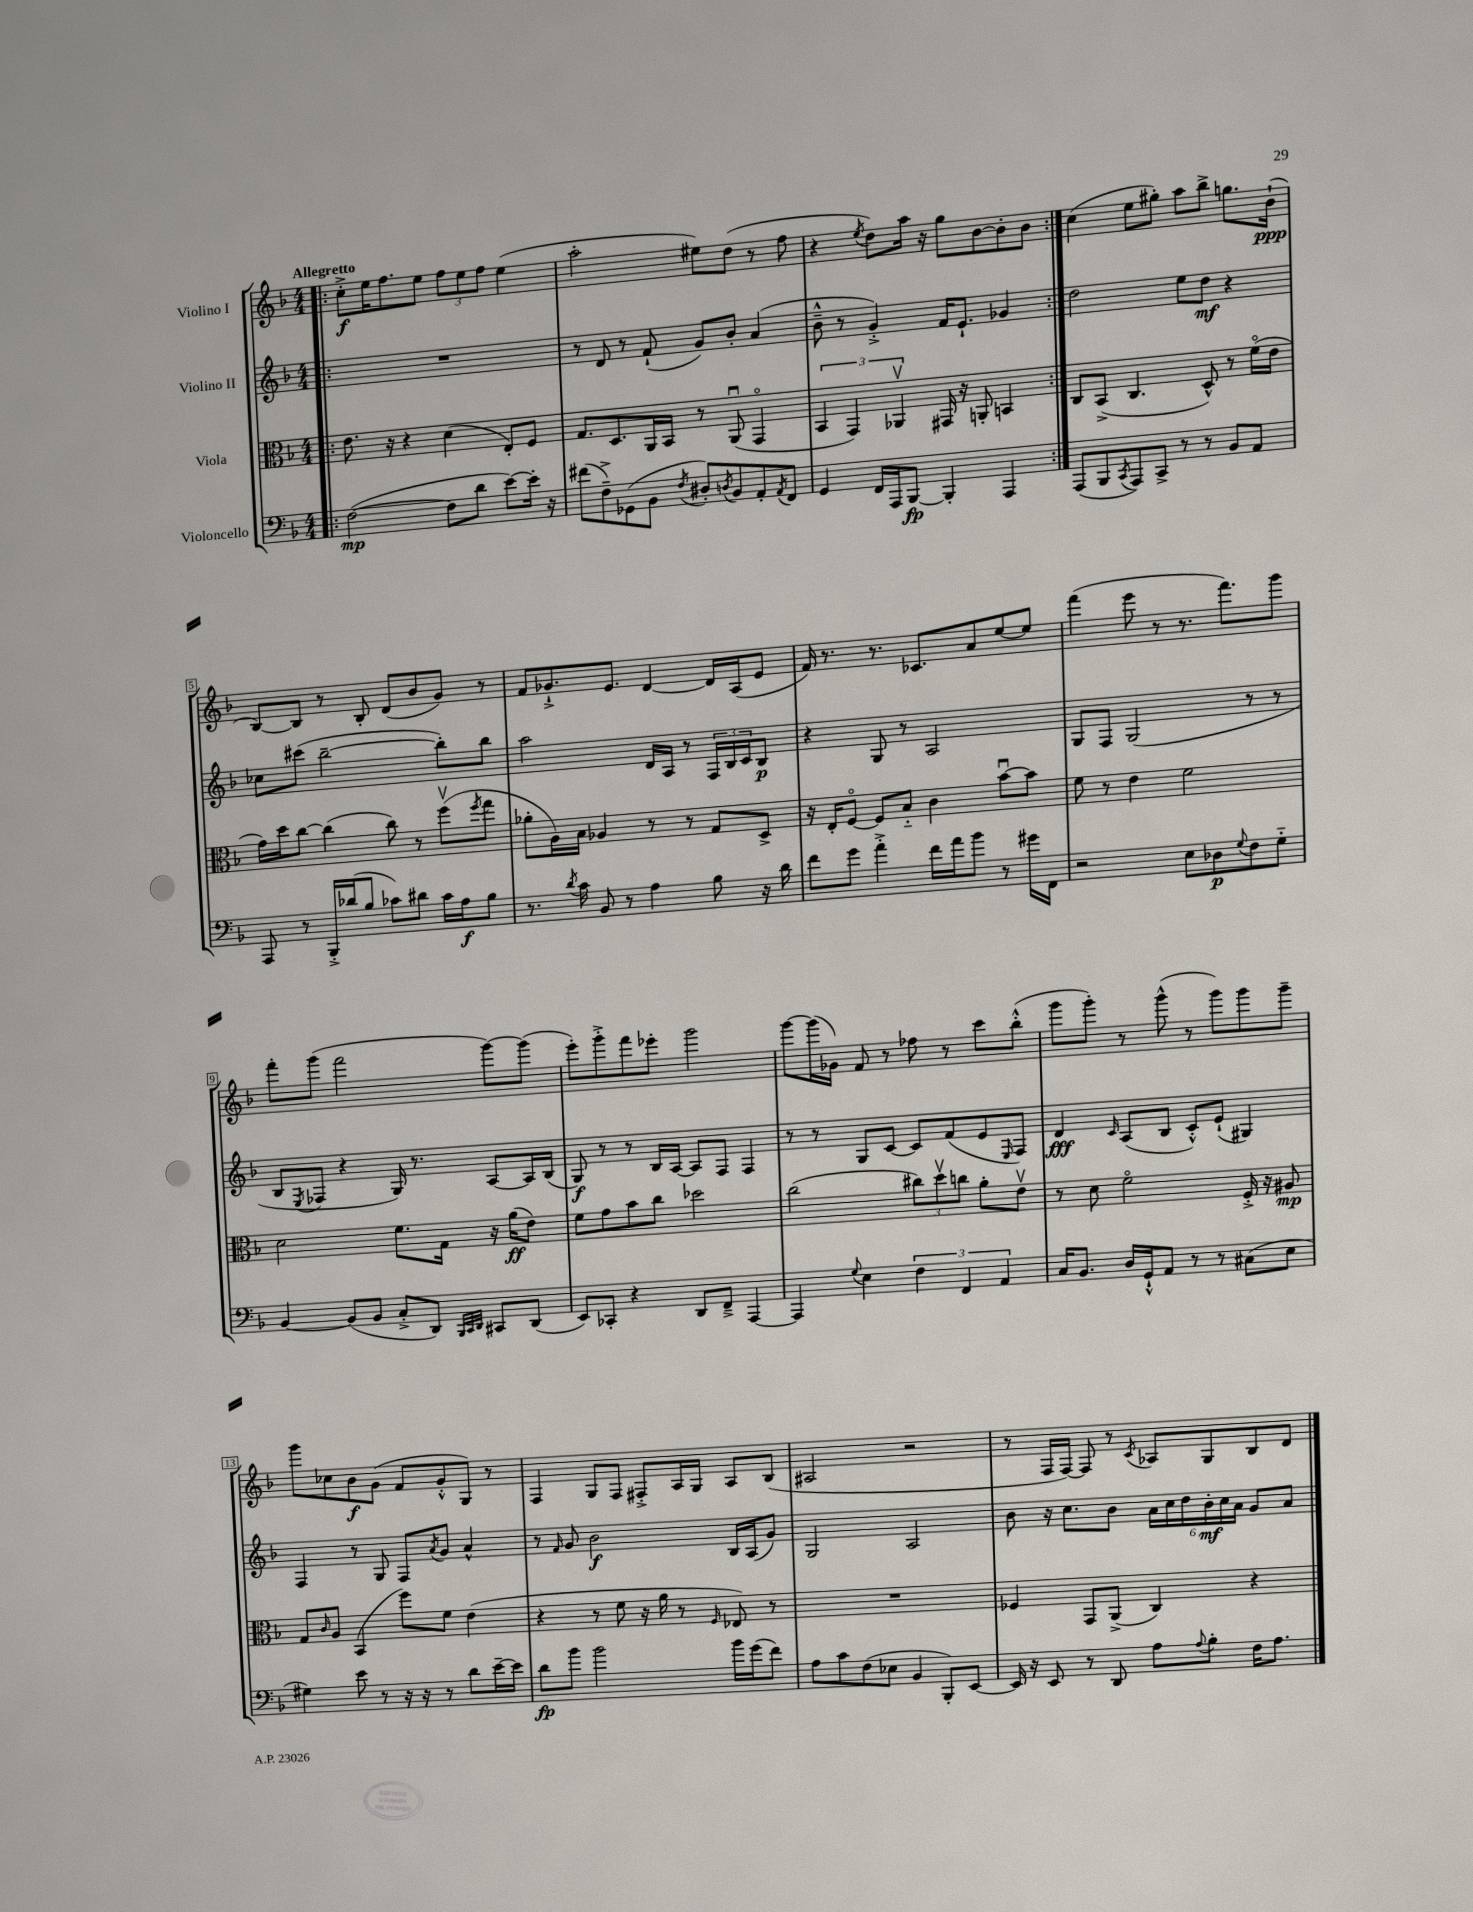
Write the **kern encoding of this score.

**kern	**dynam	**kern	**dynam	**kern	**dynam	**kern	**dynam
*part4	*part4	*part3	*part3	*part2	*part2	*part1	*part1
*staff4	*staff4	*staff3	*staff3	*staff2	*staff2	*staff1	*staff1
*I"Violoncello	*	*I"Viola	*	*I"Violino II	*	*I"Violino I	*
*clefF4	*	*clefC3	*	*clefG2	*	*clefG2	*
*k[b-]	*	*k[b-]	*	*k[b-]	*	*k[b-]	*
*M4/4	*	*M4/4	*	*M4/4	*	*M4/4	*
=1!|:	=1!|:	=1!|:	=1!|:	=1!|:	=1!|:	=1!|:	=1!|:
!	!	!	!	!	!	!LO:TX:a:B:t=Allegretto	!
([2F\	mp	8.e\	.	1r	.	8cc'^\L	f
.	.	.	.	.	.	16ee\K	.
.	.	16r	.	.	.	8.ff\	.
.	.	4r	.	.	.	.	.
.	.	.	.	.	.	8ee\J	.
8F\L]	.	(4d\	.	.	.	12ff\L	.
.	.	.	.	.	.	12ee\	.
8d\J	.	.	.	.	.	.	.
.	.	.	.	.	.	12ff\J	.
[8e\L)	.	8E'/L)	.	.	.	(4ee\	.
16e'\Jk]	.	8F/J	.	.	.	.	.
16r	.	.	.	.	.	.	.
=2	=2	=2	=2	=2	=2	=2	=2
(8f#X\L	.	8.G/L	.	8r	.	2aa'\	.
8F~^\)	.	.	.	8d/	.	.	.
.	.	8.D/	.	.	.	.	.
(8GG-X\	.	.	.	8r	.	.	.
8BB-\J	.	16AA/L	.	(8f`/	.	.	.
.	.	16BB-/JJ	.	.	.	.	.
8qF/	.	.	.	.	.	.	.
8D#X'/L)	.	8r	.	8g/L)	.	8ee#X\L)	.
8qDn/	.	.	.	.	.	.	.
8BB-/	.	(8AAu/	.	8b-'/J	.	(8dd\J	.
8AA'/	.	4GG/	.	(4a/	.	8r	.
8qAA/	.	.	.	.	.	.	.
8FF/J	.	.	.	.	.	8ff\	.
=3	=3	=3	=3	=3	=3	=3	=3
4GG/	.	6BB-/	.	8b-~^^\	.	4r	.
.	.	.	.	8r	.	.	.
.	.	6GG/)	.	.	.	.	.
.	.	.	.	.	.	8qee/	.
16FF/LL	.	.	.	4g'^/)	.	8dd\L)	.
16AAA/J	.	.	.	.	.	.	.
.	.	6AA-Xv/	.	.	.	.	.
[8BBB-/J	fp	.	.	.	.	16aa\Jk	.
.	.	.	.	.	.	16r	.
4BBB-'/]	.	16GG#X/	.	16f/KL	.	8gg\L	.
.	.	16r	.	8.e`/J	.	.	.
.	.	8AAn'/	.	.	.	[8b-\	.
4AAA/	.	4BBn/	.	4g-X/	.	8b-'\]	.
.	.	.	.	.	.	8b-\J	.
=4:|!	=4:|!	=4:|!	=4:|!	=4:|!	=4:|!	=4:|!	=4:|!
(8AAA/L	.	8C/L	.	2dd\	.	(4cc\	.
8BBB-/	.	(8BB-^/J	.	.	.	.	.
8qCC/	.	.	.	.	.	.	.
8AAA/)	.	4.C/	.	.	.	8ee\L	.
8CC^/J	.	.	.	.	.	8gg#X'\J)	.
8r	.	.	.	8ee\L	.	8aa\L	.
8r	.	8D^^/)	.	8dd\J	mf	8bb-^\J	.
8BB-/L	.	8r	.	4r	.	8.ggn\L	.
8AA/J	.	(16f\LL	.	.	.	.	.
.	.	16e\JJ	.	.	.	(16b-`\Jk	ppp
!!LO:LB:g=z
=5	=5	=5	=5	=5	=5	=5	=5
8AAA/	.	16g\LL)	.	8cc-X\L	.	[8B-/L)	.
.	.	16dd\J	.	.	.	.	.
8r	.	[8cc\J	.	(8ccc#X\J	.	8B-/J]	.
16BBB-'^/LL	.	(4cc\]	.	[2bb-~\	.	8r	.
(16d-X/J	.	.	.	.	.	.	.
8B-/J	.	.	.	.	.	8B-'/	.
8c-X\L)	.	8cc\)	.	.	.	(8d/L	.
8d#X\J	.	8r	.	.	.	8b-/	.
16c-\LL	.	(8ffv\L	.	8bb-'\L])	.	8g/J)	.
16A\J	f	.	.	.	.	.	.
.	.	8qff/	.	.	.	.	.
8B-\J	.	8gg\J	.	8bb-\J	.	8r	.
=6	=6	=6	=6	=6	=6	=6	=6
8.r	.	8a-X'\L	.	2aa\	.	8f/L	.
.	.	16A\L)	.	.	.	8.g-X`^/	.
8qd/	.	.	.	.	.	.	.
16c\	.	16B-\JJ	.	.	.	.	.
8BB-/	.	4A-X/	.	.	.	.	.
.	.	.	.	.	.	8.e/J	.
8r	.	.	.	.	.	.	.
4A\	.	8r	.	16d/LL	.	[4d/	.
.	.	.	.	16A/JJ	.	.	.
.	.	8r	.	8r	.	.	.
8B-\	.	8G/L	.	24F/LL	.	16d/LL]	.
.	.	.	.	24B-/	.	.	.
.	.	.	.	.	.	(16A/J	.
.	.	.	.	24c/J	.	.	.
16r	.	8D^/J	.	8B-/J	p	8e/J	.
16d\	.	.	.	.	.	.	.
=7	=7	=7	=7	=7	=7	=7	=7
8f\L	.	16r	.	4r	.	16f/)	.
.	.	16E'/KL	.	.	.	8.r	.
8g\J	.	[8F/J	.	.	.	.	.
4a'^\	.	8F/L]	.	8G/	.	8.r	.
.	.	8B-/J	.	8r	.	.	.
.	.	.	.	.	.	8.c-X/L	.
16f\LL	.	4c\	.	2A/	.	.	.
16a\J	.	.	.	.	.	.	.
8b-\J	.	.	.	.	.	8a/	.
8r	.	[8b-u\L	.	.	.	[8ee/	.
16g#X\LL	.	8b-\J]	.	.	.	8ee/J]	.
16FF\JJ	.	.	.	.	.	.	.
=8	=8	=8	=8	=8	=8	=8	=8
2r	.	8f\	.	8G/L	.	(4fff\	.
.	.	8r	.	8F/J	.	.	.
.	.	4e\	.	(2G/	.	8eee\	.
.	.	.	.	.	.	8r	.
8E\L	.	2f\	.	.	.	8.r	.
8D-X\	p	.	.	.	.	.	.
.	.	.	.	.	.	8.fff\L)	.
8qqG/	.	.	.	.	.	.	.
8F\	.	.	.	8r	.	.	.
8G\J	.	.	.	8r	.	8ggg\J	.
!!LO:LB:g=z
=9	=9	=9	=9	=9	=9	=9	=9
[4BB-/	.	2d\	.	8B-/L	.	8fff'\L	.
.	.	.	.	8qE/	.	.	.
.	.	.	.	8F-X/J	.	(8ggg\J	.
(8BB-/L]	.	.	.	4r	.	2fff\	.
8BB-/J	.	.	.	.	.	.	.
8C'^/L	.	8.f\L	.	16G/)	.	.	.
.	.	.	.	8.r	.	.	.
8DD/J)	.	.	.	.	.	.	.
.	.	16G\Jk	.	.	.	.	.
32qqBBB-/LLL	.	.	.	.	.	.	.
32qqCC/	.	.	.	.	.	.	.
32qqDD/JJJ	.	.	.	.	.	.	.
8CC#X/L	.	16r	.	[8A/L	.	[8ggg\L)	.
.	.	(16a\KL	ff	.	.	.	.
(8DD/J	.	8e\J)	.	16A/L]	.	(8ggg\J]	.
.	.	.	.	(16B-/JJ	.	.	.
=10	=10	=10	=10	=10	=10	=10	=10
8EE/L)	.	8f\L	.	8G/)	f	8eee'\L)	.
8CC-X'/J	.	8g\	.	8r	.	8ggg'^\	.
4r	.	8b-\	.	8r	.	8fff\	.
.	.	8cc\J	.	16B-/LL	.	8eee-X'\J	.
.	.	.	.	[16A/JJ	.	.	.
8DD/L	.	2dd-X\	.	8A/L]	.	2ggg\	.
8FF~^/J	.	.	.	8F/J	.	.	.
[4AAA/	.	.	.	4F/	.	.	.
=11	=11	=11	=11	=11	=11	=11	=11
4AAA/]	.	(2cc\	.	8r	.	[8ggg\L	.
.	.	.	.	8r	.	(16ggg\L]	.
.	.	.	.	.	.	16g-X\JJ)	.
8qqG/	.	.	.	.	.	.	.
4E\	.	.	.	8G/L	.	8f/	.
.	.	.	.	[8c/J	.	8r	.
6F\	.	12cc#X\L)	.	8c/L]	.	8ff-X\	.
.	.	12ddv\	.	.	.	.	.
.	.	.	.	(8f/	.	8r	.
6FF/	.	12ccn\J	.	.	.	.	.
.	.	8a'\L	.	8e/	.	8ccc\L	.
6AA/	.	.	.	.	.	.	.
.	.	.	.	16qqE/	.	.	.
.	.	8ev\J	.	8F/J)	.	(8bb-'^^\J	.
=12	=12	=12	=12	=12	=12	=12	=12
16C/KL	.	8r	.	4d/	fff	8ggg\L	.
8.BB-/J	.	.	.	.	.	.	.
.	.	8d\	.	.	.	8ggg'\J)	.
.	.	.	.	16qqc/	.	.	.
16D/LL	.	2f\	.	(8A/L	.	8r	.
16GG`^^/J	.	.	.	.	.	.	.
8AA/J	.	.	.	8B-/J	.	(8ggg^^\	.
8r	.	.	.	8c'^^/L)	.	8r	.
8r	.	.	.	(8e`/J	.	8ggg\L)	.
(8C#X\L	.	16F'^/	.	4G#X/)	.	8ggg\	.
.	.	16r	.	.	.	.	.
8E\J	.	8A#X/	mp	.	.	8ggg~\J	.
!!LO:LB:g=z
=13	=13	=13	=13	=13	=13	=13	=13
4G#X\)	.	8G/L	.	4F/	.	8ggg\L	.
.	.	16qqc/	.	.	.	.	.
.	.	8A/J	.	.	.	8cc-X\	.
8e\	.	(4BB-/	.	8r	.	8b-\	f
8r	.	.	.	8G/	.	(8g\J	.
16r	.	8ff\L)	.	8F/L	.	8f/L	.
16r	.	.	.	.	.	.	.
.	.	.	.	8qa/	.	.	.
8r	.	8f\J	.	8g/J	.	8g'^^/	.
8d\L	.	(4e\	.	4a^^/	.	8G/J)	.
[16e~\L	.	.	.	.	.	8r	.
16e\JJ]	.	.	.	.	.	.	.
=14	=14	=14	=14	=14	=14	=14	=14
8d\L	fp	4r	.	8r	.	4F/	.
.	.	.	.	16qqf/	.	.	.
8b-\J	.	.	.	8g/	.	.	.
2b-\	.	8r	.	2b-\	f	8G/L	.
.	.	8f\	.	.	.	8F/J	.
.	.	16r	.	.	.	8F#X'^/L	.
.	.	16a\	.	.	.	.	.
.	.	8r	.	.	.	16A/L	.
.	.	.	.	.	.	16G/JJ	.
.	.	16qqF/	.	.	.	.	.
16b-\LL	.	8E-X/)	.	16B-/LL	.	8A/L	.
(16g\J	.	.	.	(16A/J	.	.	.
8f\J)	.	8r	.	8g/J)	.	(8B-/J	.
=15	=15	=15	=15	=15	=15	=15	=15
8A\L	.	1r	.	2G/	.	2A#X/	.
8c\	.	.	.	.	.	.	.
(8F\	.	.	.	.	.	.	.
8E-X\J	.	.	.	.	.	.	.
4BB-/	.	.	.	2A/	.	2r	.
8BBB-'/L)	.	.	.	.	.	.	.
[8EE/J	.	.	.	.	.	.	.
=16	=16	=16	=16	=16	=16	=16	=16
16EE/]	.	4F-X/	.	8b-\	.	8r	.
16r	.	.	.	.	.	.	.
8EE/	.	.	.	16r	.	16F/LL	.
.	.	.	.	8.cc\L	.	[16F/JJ)	.
8r	.	8GG/L	.	.	.	8F/]	.
8DD/	.	(8AA^/J	.	8b-\J	.	8r	.
.	.	.	.	.	.	8qc/	.
8A\L	.	4C/)	.	24a\LL	.	8A-X/L	.
.	.	.	.	24cc\	.	.	.
.	.	.	.	24dd\	.	.	.
8qqA/	.	.	.	.	.	.	.
8B-'\J	.	.	.	24b-'\	mf	8G/	.
.	.	.	.	24cc\	.	.	.
.	.	.	.	24a\JJ	.	.	.
16F\KL	.	4r	.	8g/L	.	8B-/	.
8.A\J	.	.	.	.	.	.	.
.	.	.	.	8a/J	.	8d/J	.
==	==	==	==	==	==	==	==
*-	*-	*-	*-	*-	*-	*-	*-
